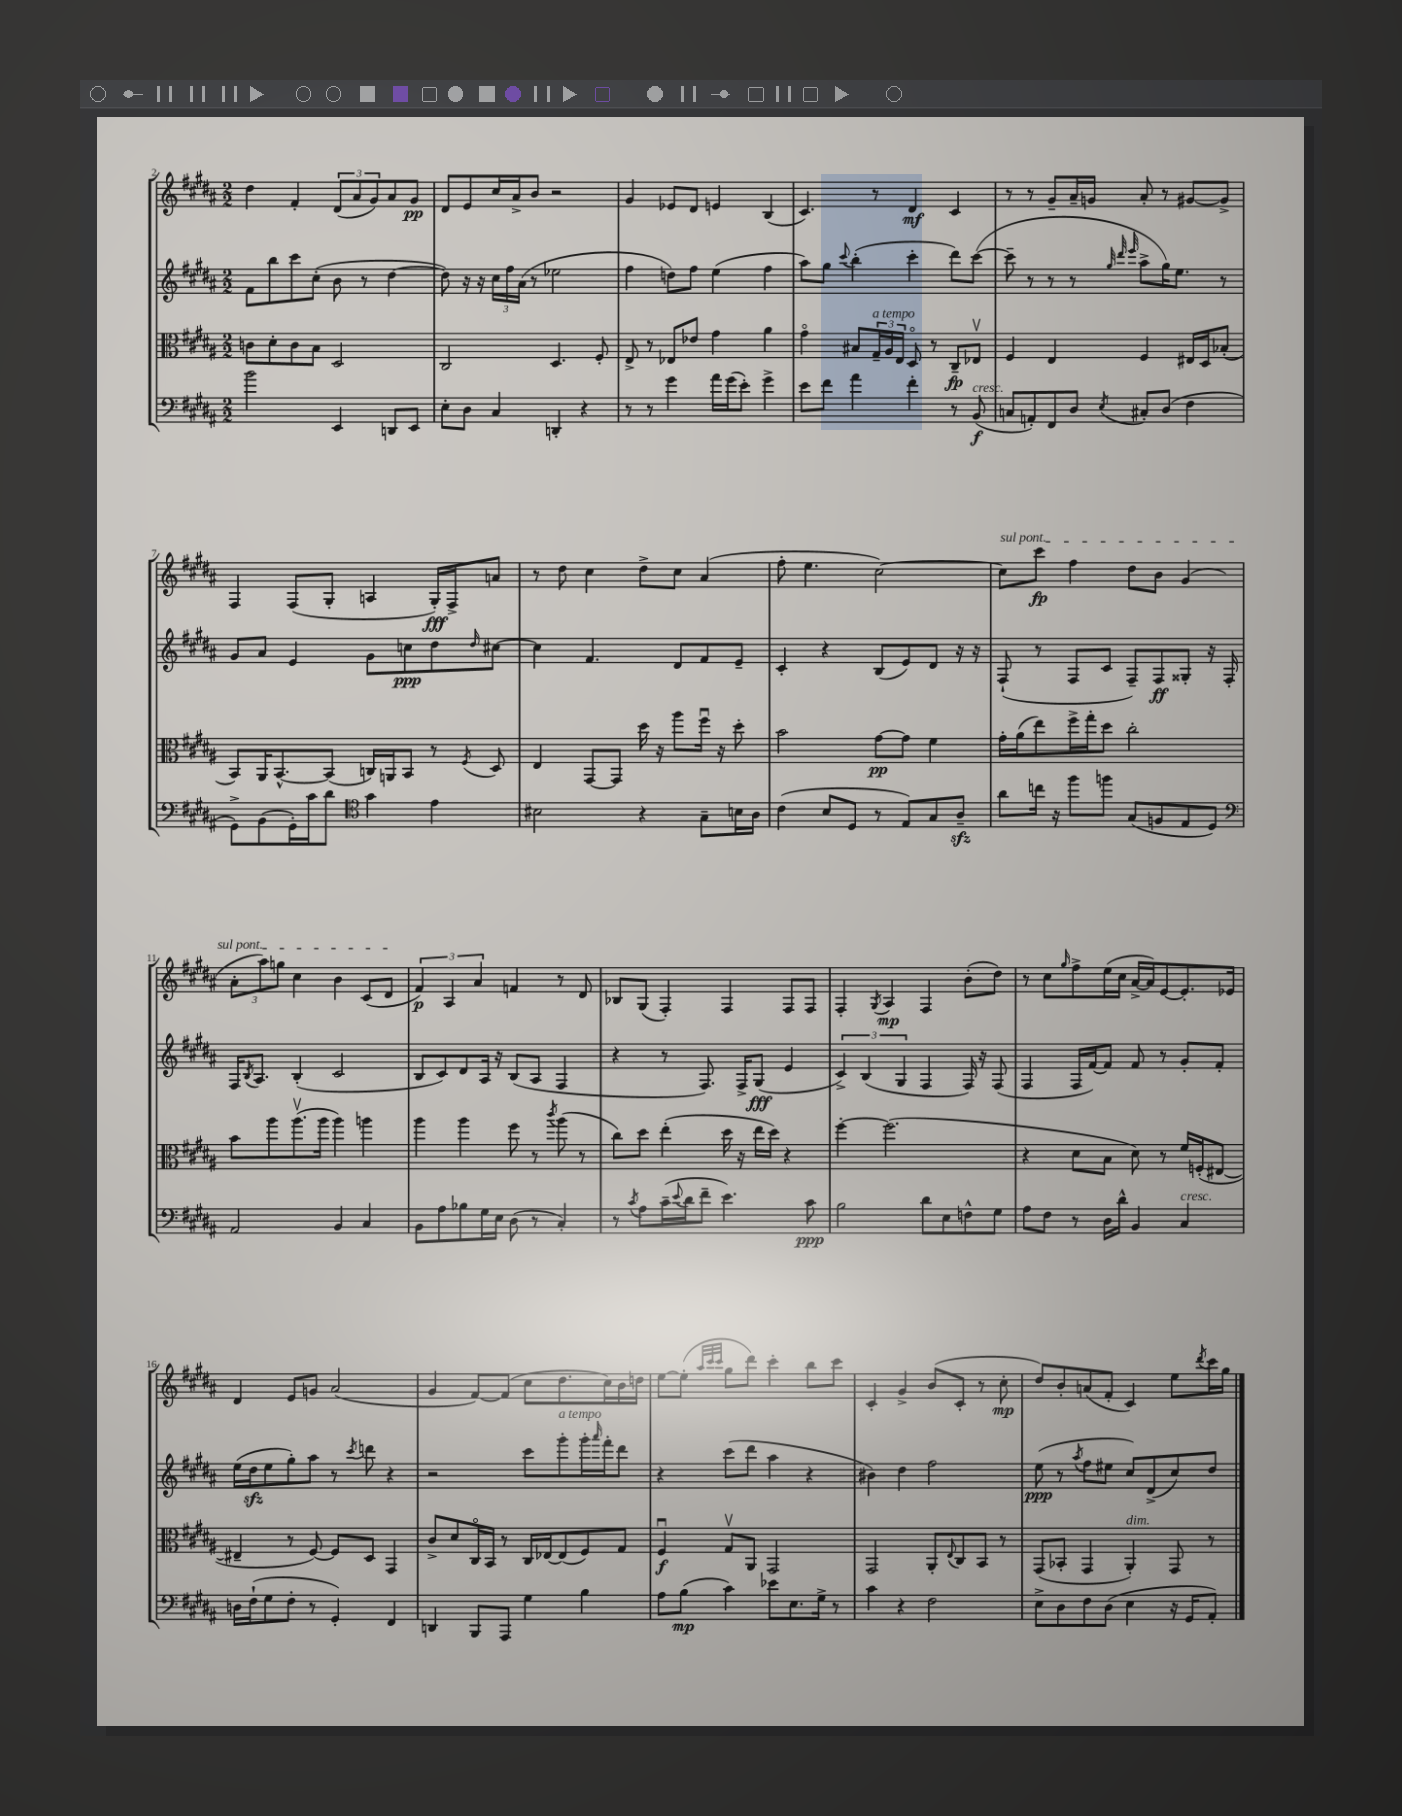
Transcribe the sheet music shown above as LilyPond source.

<<
\new StaffGroup <<
\new Staff = "s0" {
    \clef treble \key b \major \numericTimeSignature \time 2/2
    dis''4 fis'4-. \tuplet 3/2 { dis'8( ais'8 gis'8) } ais'8 gis'8\pp |
    dis'8 e'8 cis''16 ais'16-> b'8 r2 |
    gis'4 ees'8 dis'8 e'4 b4( |
    cis'4.) r8 dis'4\mf cis'4 |
    r8 r8 gis'8-- ais'16-- g'16 ais'8-. r8 gis'8~ gis'8-> |
    fis4 fis8( gis8-. a4 gis16-.\fff) fis16-> a'8 |
    r8 dis''8 cis''4 dis''8-> cis''8 ais'4( |
    fis''8-. e''4. cis''2~) |
    \once \override TextSpanner.bound-details.left.text = \markup { \italic "sul pont." } cis''8\startTextSpan cis'''8\fp fis''4 dis''8 b'8 gis'4( |
    \tuplet 3/2 { ais'8-. ais''8) g''8 } cis''4 b'4 cis'8( dis'8\stopTextSpan |
    \tuplet 3/2 { fis'4\p) ais4 ais'4 } f'4 r8 dis'8 |
    bes8 gis8( fis4-.) fis4 fis8 fis8 |
    fis4-. \acciaccatura { gis8 } ais4\mp fis4 b'8-.( dis''8) |
    r8 cis''8 \grace { gis''16 } fis''8-> e''16( cis''16 ais'16~-> ais'16) e'8~ e'8.-. ees'16 |
    dis'4 e'8 g'8 ais'2( |
    gis'4 fis'8~) fis'8( cis''8 dis''8. cis''16) b'16 d''16 |
    e''8~ e''8-.( \grace { ais''32 cis'''32 cis'''32 } gis''8 dis'''8) cis'''4-. b''8 cis'''8 |
    cis'4-. gis'4-> b'8( cis'8-. r8 cis''8-.\mp |
    dis''8) b'8-. a'8( fis'8-. cis'4) e''8 \acciaccatura { dis'''8 } cis'''16 gis''16 \bar "|." |
}
\new Staff = "s1" {
    \clef treble \key b \major \numericTimeSignature \time 2/2
    fis'8 b''8 cis'''8 cis''8-.( b'8 r8 dis''4~ |
    dis''8) r16 r16 \tuplet 3/2 { cis''16 fis''16 ais'16( } r8 ees''2 |
    fis''4 d''8) fis''8 e''4( fis''4 |
    ais''8) gis''8 \appoggiatura { cis'''8 } b''4-.( cis'''4-. dis'''8) cis'''8~( |
    cis'''8-- r8 r8 r8 \grace { gis''32 dis'''32 e'''32 } ais''8-> gis''16) e''8. r8 |
    gis'8 ais'8 e'4 gis'8 c''8\ppp dis''8 \grace { dis''16 } cis''8~ |
    cis''4 fis'4. dis'8 fis'8 e'8-- |
    cis'4-. r4 b8( e'8) dis'8 r16 r16 |
    fis8-!( r8 fis8 cis'8 fis8--) fis8\ff gisis8-. r16 fis16-. |
    fis16 \acciaccatura { b8 } ais8. b4-.( cis'2 |
    b8 cis'8) dis'8 ais16 r16 b8( ais8 fis4 |
    r4 r8 fis8.) fis16-> gis8\fff( e'4 |
    \tuplet 3/2 { cis'4->) b4( gis4 } fis4 fis16) r16 fis8( |
    fis4 fis16 fis'16~) fis'8 fis'8 r8 gis'8-. fis'8-. |
    e''16( dis''16\sfz e''8 gis''8-.) ais''8 r8 \acciaccatura { cis'''8 } d'''8 r4 |
    r2 cis'''8 gis'''8-.^\markup { \italic "a tempo" } gis'''16-. \grace { ais'''16 } fis'''16-. dis'''8 |
    r4 cis'''8( dis'''8 ais''4 r4 |
    bis'4) dis''4 fis''2 |
    e''8\ppp( r8 \acciaccatura { ais''8 } fis''8 eis''8 cis''8) dis'8->( cis''8) dis''8 \bar "|." |
}
\new Staff = "s2" {
    \clef alto \key b \major \numericTimeSignature \time 2/2
    c'8 dis'8-. c'8 b8 dis2 |
    cis2 dis4. fis8-. |
    e8-> r8 ees8 ees'8 gis'4 ais'4 |
    gis'4\flageolet bis8 \tuplet 3/2 { gis16--^\markup { \italic "a tempo" } ais16 e16 } dis8\flageolet r8 cis8--\fp ees8\upbow |
    fis4 e4 fis4 eis16 dis16 bes8-.( |
    b,8) ais,16 b,8.~-^ b,8( c16) a,16 b,8 r8 \acciaccatura { fis8 } dis8 |
    e4 gis,8~ gis,8 dis''16 r16 ais''8 fis''16\downbow r16 dis''8-. |
    b'2 gis'8~\pp gis'8 fis'4 |
    gis'16-. ais'16( e''8) fis''16-> gis''16-. dis''8 cis''2-. |
    b'8 ais''8 ais''8.\upbow( ais''16 ais''4) a''4 |
    ais''4 ais''4 fis''8 r8 \acciaccatura { cis'''8 } ais''8( r8 |
    cis''8) dis''8 e''4-.( dis''16 r16 e''16 dis''16) r4 |
    fis''4~-. fis''2.( |
    r4 dis'8 b8 dis'8) r8 fis'16 f16-.( eis8~ |
    eis4-- r8 fis8~) fis8 dis8 gis,4 |
    cis'8-> dis'8 cis16\flageolet b,16 r8 cis16 ees16~ ees8( fis8) gis8 |
    fis4\downbow\f gis8\upbow ais,8 gis,2 |
    gis,2 ais,8-. \appoggiatura { e8 } cis8 b,8 r8 |
    gis,8( bes,8-. gis,4 ais,4-.^\markup { \italic "dim." }) gis,8 r8 \bar "|." |
}
\new Staff = "s3" {
    \clef bass \key b \major \numericTimeSignature \time 2/2
    b'2 e,4 d,8 e,8 |
    e8-. dis8 cis4 d,4-. r4 |
    r8 r8 gis'4 ais'16 gis'16( e'8-.) gis'4-> |
    e'8 fis'8 ais'4 fis'4-. r8 b,8\f^\markup { \italic "cresc." }( |
    c8 a,8-.) fis,8 dis8 \acciaccatura { e8 } cis8-. dis8( fis4 |
    gis,8->) b,8( gis,16-.) cis'16 dis'8 \clef tenor gis'4 e'4 |
    bis2 r4 gis8-- b16 ais16 |
    cis'4( b8 dis8 r8 e8) gis8 ais8--\sfz |
    ais'8 c''16 r16 fis''8 f''8 gis8( f8 e8 dis8) |
    \clef bass ais,2 b,4 cis4 |
    b,8 ais8 bes8 gis16 e16 dis8( r8 cis4-.) |
    r8 \acciaccatura { cis'8 } ais8 cis'16--( \appoggiatura { e'8 } dis'16 fis'8-- e'4.) cis'8\ppp |
    b2 dis'8 e8 f8-^ gis8 |
    ais8 fis8 r8 dis16 dis'16-^ b,4 cis4^\markup { \italic "cresc." } |
    d16 fis16-!( gis8 fis8-. r8 gis,4-.) fis,4 |
    d,4 b,,8 ais,,8 gis4 b4 |
    ais8 b8\mp( cis'4) ees'8 e8. gis16-> r8 |
    cis'4 r4 fis2 |
    e8-> dis8 fis8 dis8( e4 r16 gis,16 ais,8-.) \bar "|." |
}
>>
>>
\layout { \context { \Score currentBarNumber = #2 } }
